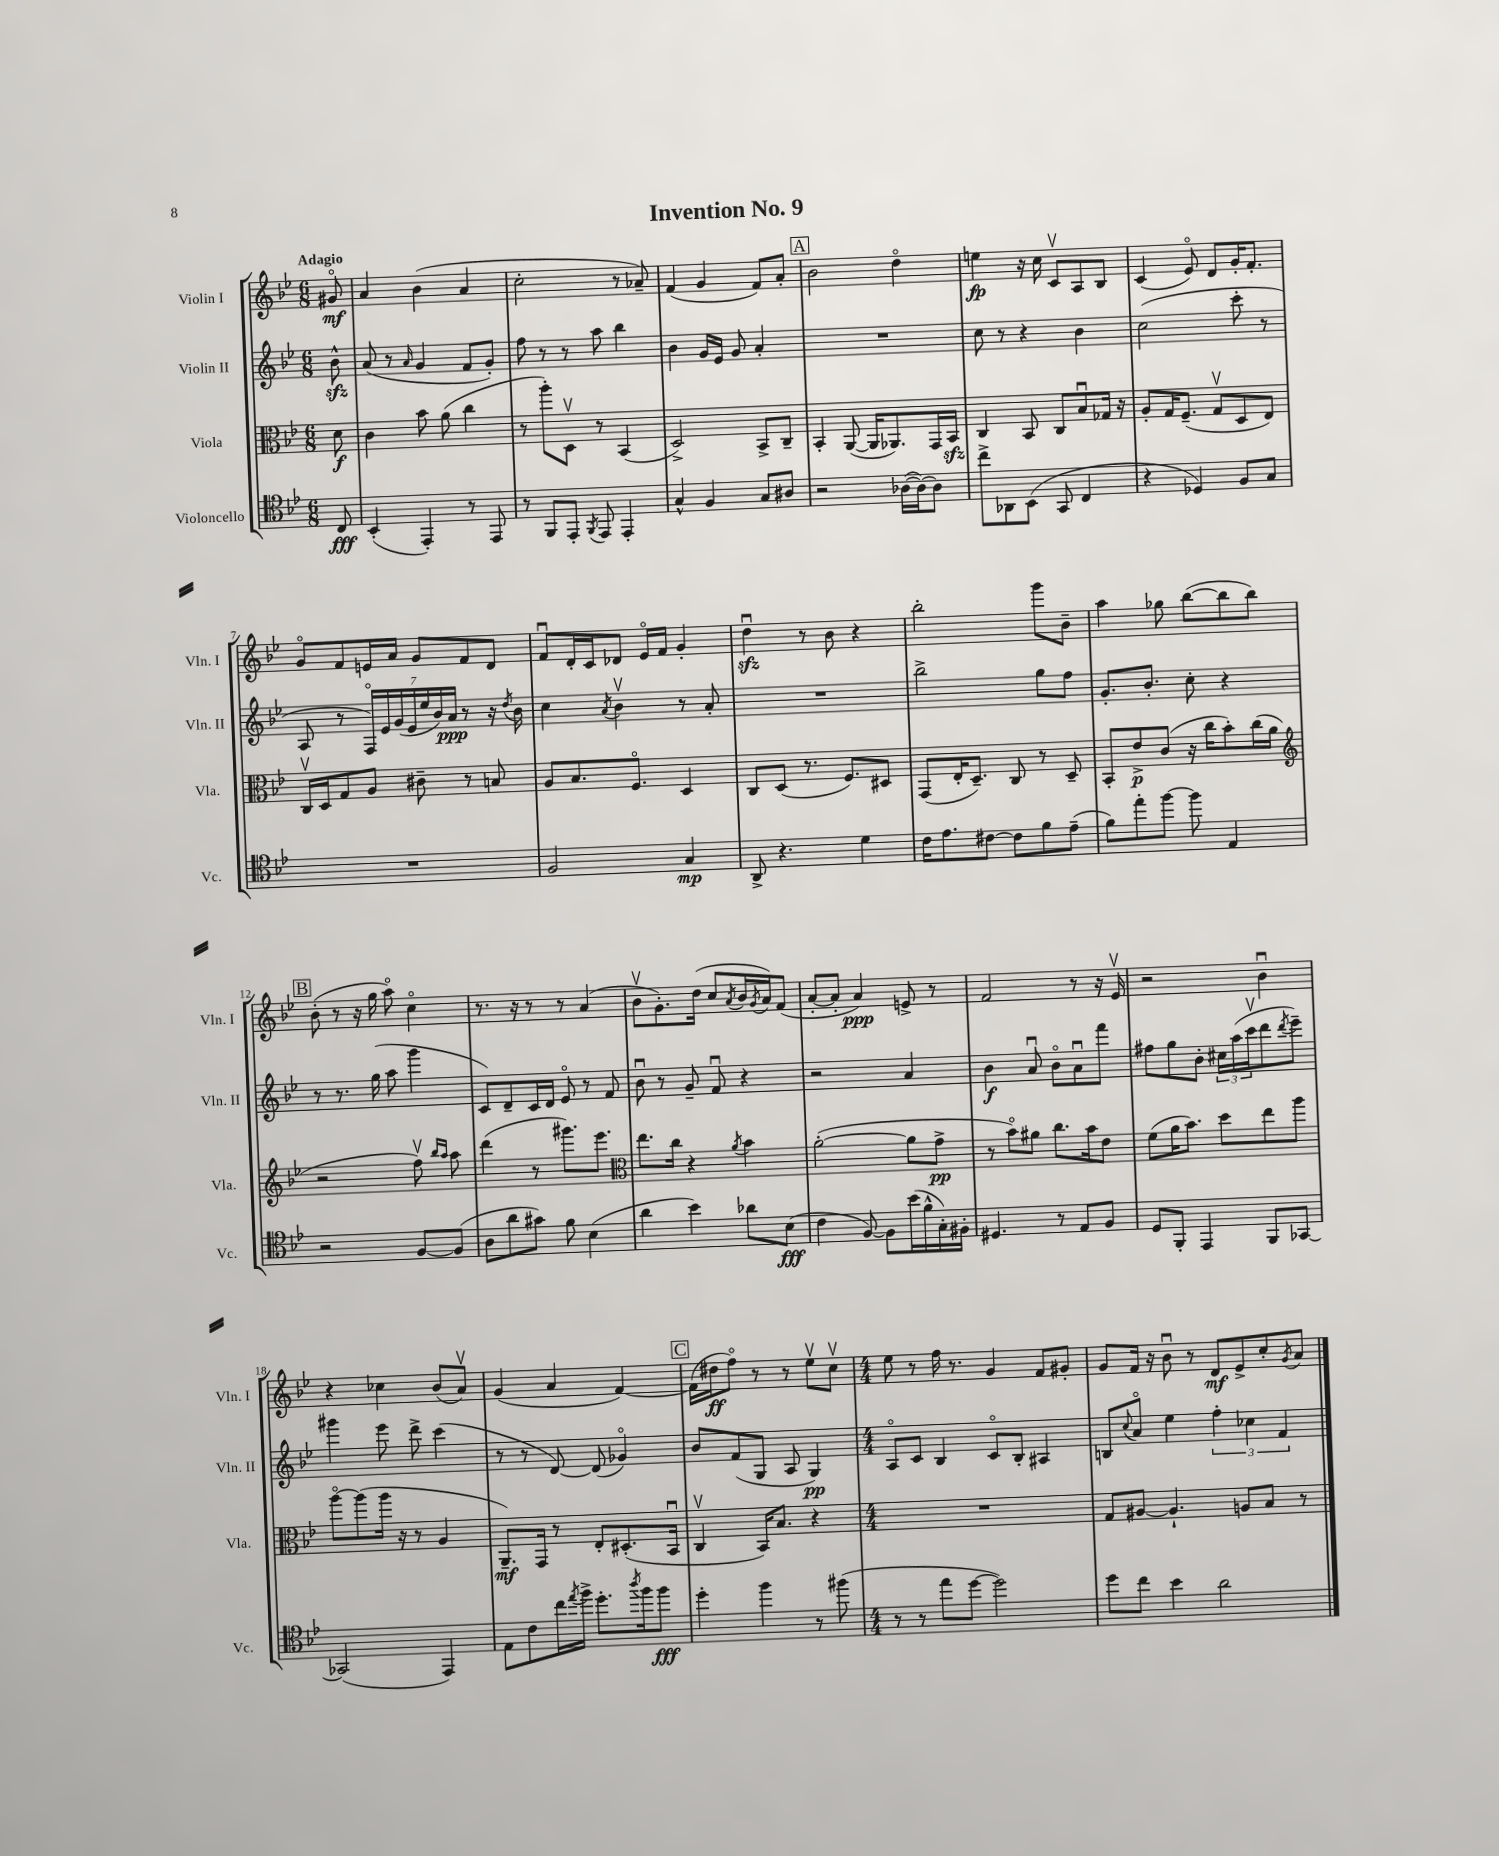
\header { title = "Invention No. 9" }
<<
\new StaffGroup <<
\new Staff = "s0" \with { instrumentName = "Violin I" shortInstrumentName = "Vln. I" } {
    \clef treble \key bes \major \numericTimeSignature \time 6/8 \partial 8 \tempo "Adagio"
    gis'8\flageolet\mf |
    a'4 bes'4( a'4 |
    c''2-. r8 aes'8--) |
    f'4( g'4 f'8) a'8-. |
    \mark \markup { \box "A" } bes'2 d''4\flageolet |
    e''4\fp r16 c''16 c'8\upbow a8 bes8 |
    c'4( ees'8\flageolet) d'8 g'16-. f'8.-. |
    g'8\flageolet f'8 e'16 a'16 g'8 f'8 d'8 |
    f'8\downbow d'16-. c'16 des'8 ees'16\flageolet f'16 g'4-. |
    d''4\downbow\sfz r8 bes'8 r4 |
    bes''2-. g'''8 bes'8-- |
    a''4 ges''8 bes''8~( bes''8 bes''8) |
    \mark \markup { \box "B" } bes'8-.( r8 r16 g''16 a''8\flageolet) c''4\flageolet |
    r8. r16 r8 r8 a'4( |
    bes'8\upbow g'8.-.) d''16( c''8 \acciaccatura { a'8 } bes'16 \acciaccatura { g'8 } a'16) f'8( |
    a'8~-. a'8-. a'4\ppp) e'8-> r8 |
    f'2 r8 r16 ees'16\upbow |
    r2 bes'4\downbow |
    r4 ces''4 bes'8( a'8\upbow) |
    g'4( a'4 f'4~) |
    \mark \markup { \box "C" } f'16( dis''16\ff f''8\flageolet) r8 r8 ees''8\upbow c''8\upbow |
    \numericTimeSignature \time 4/4 ees''8 r8 f''16 r8. g'4 f'8 gis'8-. |
    g'8 f'16 r16 bes'8\downbow r8 d'8\mf ees'8-> c''8-. \acciaccatura { g'8 } a'8 \bar "|." |
}
\new Staff = "s1" \with { instrumentName = "Violin II" shortInstrumentName = "Vln. II" } {
    \clef treble \key bes \major \numericTimeSignature \time 6/8 \partial 8
    bes'8-^\sfz |
    a'8( r8 \grace { a'16 } g'4 f'8 g'8-.) |
    f''8 r8 r8 a''8 bes''4 |
    bes'4 g'16 ees'16 g'8 a'4-. |
    \mark \markup { \box "A" } R2. |
    c''8 r8 r4 bes'4 |
    c''2( c'''8-. r8 |
    a8 r8 \tuplet 7/4 { f16\flageolet) ees'16 g'16( ees'16 ees''16 bes'16) a'16\ppp } r8 r16 \acciaccatura { d''8 } bes'16 |
    c''4 \acciaccatura { a'8 } bes'4\upbow r8 a'8-. |
    R2. |
    bes''2-> g''8 f''8 |
    g'8.-. bes'8.-. c''8-. r4 |
    \mark \markup { \box "B" } r8 r8. g''16( a''8 g'''4 |
    c'8) d'8-- c'16 d'16 ees'8\flageolet r8 f'8 |
    bes'8\downbow r8 g'8-- f'8\downbow r4 |
    r2 a'4 |
    bes'4\f a'8\downbow bes'8\flageolet a'8\downbow f'''8 |
    fis''8 g''8 bes'8-. \tuplet 3/2 { cis''16 a''16( c'''16\upbow } d'''8 \acciaccatura { d'''8 } ees'''8--) |
    gis'''4 ees'''8 d'''8-> c'''4( |
    r8 r8 d'8~) d'8( ges'4\flageolet) |
    \mark \markup { \box "C" } bes'8 f'8( g8 a8 g4\pp) |
    \numericTimeSignature \time 4/4 a8\flageolet c'8 bes4 c'8\flageolet bes8-. ais4 |
    b8 \appoggiatura { c''8 } a'8\flageolet ees''4 \tuplet 3/2 { f''4-. ces''4 f'4 } \bar "|." |
}
\new Staff = "s2" \with { instrumentName = "Viola" shortInstrumentName = "Vla." } {
    \clef alto \key bes \major \numericTimeSignature \time 6/8 \partial 8
    d'8\f |
    c'4 bes'8 a'8( c''4 |
    r8 a''8-.) d8\upbow r8 bes,4( |
    d2->) bes,8-> c8-- |
    \mark \markup { \box "A" } bes,4-. a,8~( a,16 aes,8.) g,16 bes,16\sfz |
    c4 bes,8 c8 bes8\downbow ges16 r16 |
    a8-. g16 f8.--( g8\upbow d8 ees8) |
    c16\upbow d16 g8 a8 cis'8-- r8 b8 |
    a8 bes8. f8.\flageolet d4 |
    c8 d8( r8. f8.) dis8 |
    g,8( ees16-. d8.--) c8 r8 d8-- |
    bes,8-. ees'8->\p c'8( r16 c''16 bes'8-.) c''16( a'16 |
    \mark \markup { \box "B" } \clef treble r2 f''8\upbow) \grace { bes''16 a''16 } a''8 |
    d'''4( r8 gis'''8.) ees'''8. |
    \clef alto ees''8. c''16 r4 \acciaccatura { a'8 } bes'4 |
    a'2~-.( a'8 g'8->\pp |
    r8 bes'8\flageolet) ais'8 c''8. bes'16 ees'8 |
    f'8( a'16 bes'8.) d''8 ees''8 a''8 |
    a''8~\flageolet a''8( a''16 r16 r8 a4 |
    a,8.--\mf) g,16 r8 ees8-. dis8.-.( bes,16\downbow |
    \mark \markup { \box "C" } c4\upbow bes,16) bes8. r4 |
    \numericTimeSignature \time 4/4 R1 |
    g8 ais8~ ais4.-! a8 bes8 r8 \bar "|." |
}
\new Staff = "s3" \with { instrumentName = "Violoncello" shortInstrumentName = "Vc." } {
    \clef tenor \key bes \major \numericTimeSignature \time 6/8 \partial 8
    c8\fff |
    bes,4-.( ees,4-.) r8 ees,8 |
    r8 f,8 ees,8-. \acciaccatura { f,8 } ees,8 ees,4-. |
    g4-^ f4 g8 ais8 |
    \mark \markup { \box "A" } r2 aes16~( aes16~) aes8 |
    c''8-> aes,8 bes,8( g,8 c4 |
    r4 des4) f8 g8 |
    R2. |
    f2 g4\mp |
    a,8-> r4. d'4 |
    c'16 ees'8. cis'8~ cis'8 f'8 ees'8--( |
    f'8) ees''8-. f''8~ f''8 ees4 |
    \mark \markup { \box "B" } r2 f8~ f8( |
    a8 a'8 gis'8) f'8 bes4( |
    a'4 bes'4) aes'8 bes8\fff( |
    c'4 f8~) f8 bes'16( f'16-^ g16-.) fis16-. |
    dis4. r8 ees8 f8 |
    d8 f,8-. ees,4 f,8 ges,8~ |
    ges,2( ees,4) |
    ees8 c'8 c''16 \acciaccatura { ees''8 } f''16-> d''8.-. \acciaccatura { a''8 } f''16 f''8\fff |
    \mark \markup { \box "C" } d''4-. f''4 r8 fis''8( |
    \numericTimeSignature \time 4/4 r8 r8 ees''8 d''8~ d''2) |
    d''8 c''8 bes'4 a'2 \bar "|." |
}
>>
>>
